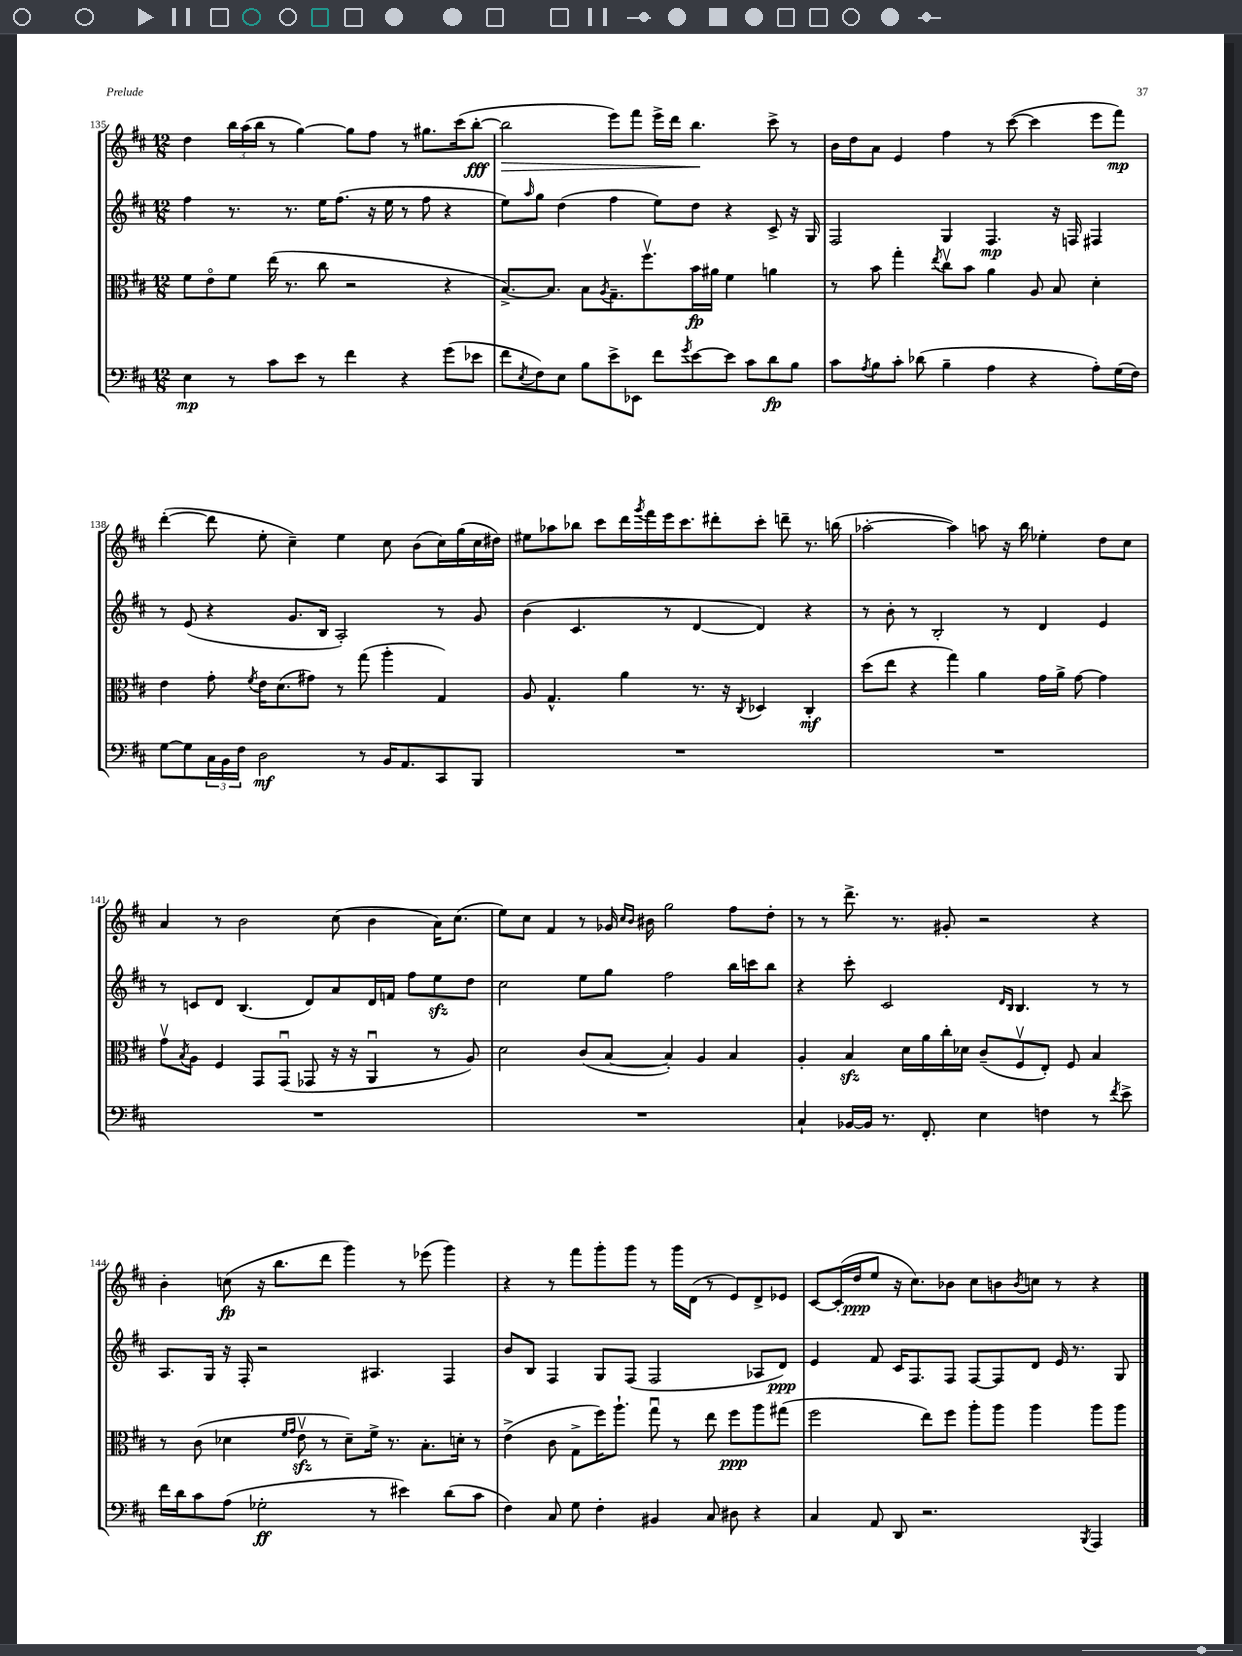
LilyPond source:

<<
\new StaffGroup <<
\new Staff = "s0" {
    \clef treble \key d \major \numericTimeSignature \time 12/8
    d''4 \tuplet 3/2 { b''16 a''16( b''16 } r8 g''4~) g''8 fis''8 r8 gis''8. cis'''16( b''8~-.\fff |
    b''2\> e'''8) fis'''8 e'''16-> d'''16 b''4.\! cis'''8-> r8 |
    b'16 d''16 a'8 e'4 fis''4 r8 cis'''8~( cis'''4 e'''8 fis'''8\mp) |
    d'''4~-.( d'''8 e''8-. cis''4--) e''4 cis''8 b'8( cis''16) g''16( cis''16 dis''16) |
    eis''8 aes''8 bes''8 cis'''8 d'''16 \acciaccatura { g'''8 } fis'''16 e'''16 cis'''8. dis'''8-. cis'''8-. d'''8-- r8. b''16( |
    aes''2~-. aes''4) a''8 r16 b''16 ees''4-. d''8 cis''8 |
    a'4 r8 b'2 cis''8( b'4 a'16) cis''8.( |
    e''8) cis''8 fis'4 r8 ges'16 \grace { cis''16 b'16 } bis'16 g''2 fis''8 d''8-. |
    r8 r8 d'''8.-> r8. gis'8-. r2 r4 |
    b'4-. c''8\fp( r16 b''8. d'''8 g'''4) r8 ees'''8( g'''4) |
    r4 r8 fis'''8 g'''8-. g'''8 r8 g'''16 d'16( r8 e'8) d'8-> ees'8 |
    cis'8~ cis'16-.( d''16\ppp e''8 r16 cis''8.) bes'8 cis''8 b'8 \acciaccatura { b'8 } c''8 r8 r4 \bar "|." |
}
\new Staff = "s1" {
    \clef treble \key d \major \numericTimeSignature \time 12/8
    fis''4 r8. r8. e''16 fis''8.( r16 e''16 r8 fis''8 r4 |
    e''8) \grace { a''16 } g''8 d''4( fis''4 e''8) d''8 r4 cis'8-> r16 g16 |
    fis2 g4 fis4.\mp r16 f16 fis4 |
    r8 e'8( r4 g'8. b16 a2-.) r8 g'8 |
    b'4( cis'4. r8 d'4~ d'4) r4 |
    r8 b'8-. r8 b2-. r8 d'4 e'4 |
    r8 c'8 d'8 b4.( d'8) a'8 d'16 f'16 fis''8 e''8\sfz d''8 |
    cis''2 e''8 g''8 fis''2 b''16 c'''16 b''8 |
    r4 cis'''8-. cis'2 \grace { d'16 b16 } b4. r8 r8 |
    a8. g16 r16 fis16-. r2 ais4. fis4 |
    b'8 b8 fis4 g8 fis8( fis2 aes8 d'8\ppp) |
    e'4 fis'8 cis'16 fis8. fis8 fis8~ fis8 d'8 e'16 r8. g8 \bar "|." |
}
\new Staff = "s2" {
    \clef alto \key d \major \numericTimeSignature \time 12/8
    fis'8 e'8\flageolet fis'8 e''16( r8. cis''8 r2 r4 |
    b8.~->) b8. b8 \acciaccatura { a8 } g8.-- fis''8.\upbow b'16\fp ais'16 fis'4 a'4 |
    r8 b'8 g''4-. \acciaccatura { e''8 } cis''8\upbow b'8 a'4 a8 b8 d'4-. |
    e'4 g'8-. \acciaccatura { fis'8 } e'16 d'8.( gis'8) r8 g''8( a''4-. g4) |
    a8 g4.-^ a'4 r8. r16 \acciaccatura { cis8 } des4 cis4-.\mf |
    d''8( e''8 r4 g''4) a'4 g'16 a'16-> g'8~ g'4 |
    g'8\upbow \acciaccatura { b8 } a8 fis4 g,8 g,8\downbow( ges,8 r16 r16 a,4\downbow r8 a8) |
    d'2 cis'8( b8~ b4-.) a4 b4 |
    a4-. b4\sfz d'16 a'16 cis''16-. des'16 cis'8--( fis8\upbow e8-.) fis8 b4 |
    r8 cis'8( des'4 \grace { fis'16 g'16 } e'8\upbow\sfz r8 des'8--) fis'16-> r8. b8.-. d'16-. r8 |
    e'4->( cis'8 g8-> fis''16) a''8.-! g''8\downbow r8 e''8 fis''8\ppp a''8 gis''8( |
    fis''2 e''8) fis''8 a''8-. a''8 a''4 a''8 a''8 \bar "|." |
}
\new Staff = "s3" {
    \clef bass \key d \major \numericTimeSignature \time 12/8
    e4\mp r8 cis'8 e'8 r8 fis'4 r4 g'8( ees'8 |
    fis'8 \acciaccatura { e8 } fis8) e8 b8 e'8-> ees,8 fis'8 \acciaccatura { g'8 } e'8~ e'8 cis'8 d'8\fp b8 |
    cis'8 \acciaccatura { a8 } b8 cis'8-. des'8( b4-- a4 r4 a8-.) g16( fis16) |
    g8~ g8 \tuplet 3/2 { cis16 b,16 fis16 } d2\mf r8 b,16 a,8. cis,8 b,,8 |
    R1. |
    R1. |
    R1. |
    R1. |
    cis4-! bes,16~ bes,16 r8. fis,8.-. e4 f4 r8 \acciaccatura { fis'8 } e'8-> |
    fis'16 d'16 cis'8 a8( ges2-.\ff r8 eis'4) d'8( cis'8 |
    fis4) cis8 g8 fis4-. bis,4 cis8 dis8 r4 |
    cis4 a,8 d,8 r2. \acciaccatura { b,,8 } a,,4 \bar "|." |
}
>>
>>
\layout { \context { \Score currentBarNumber = #135 } }
